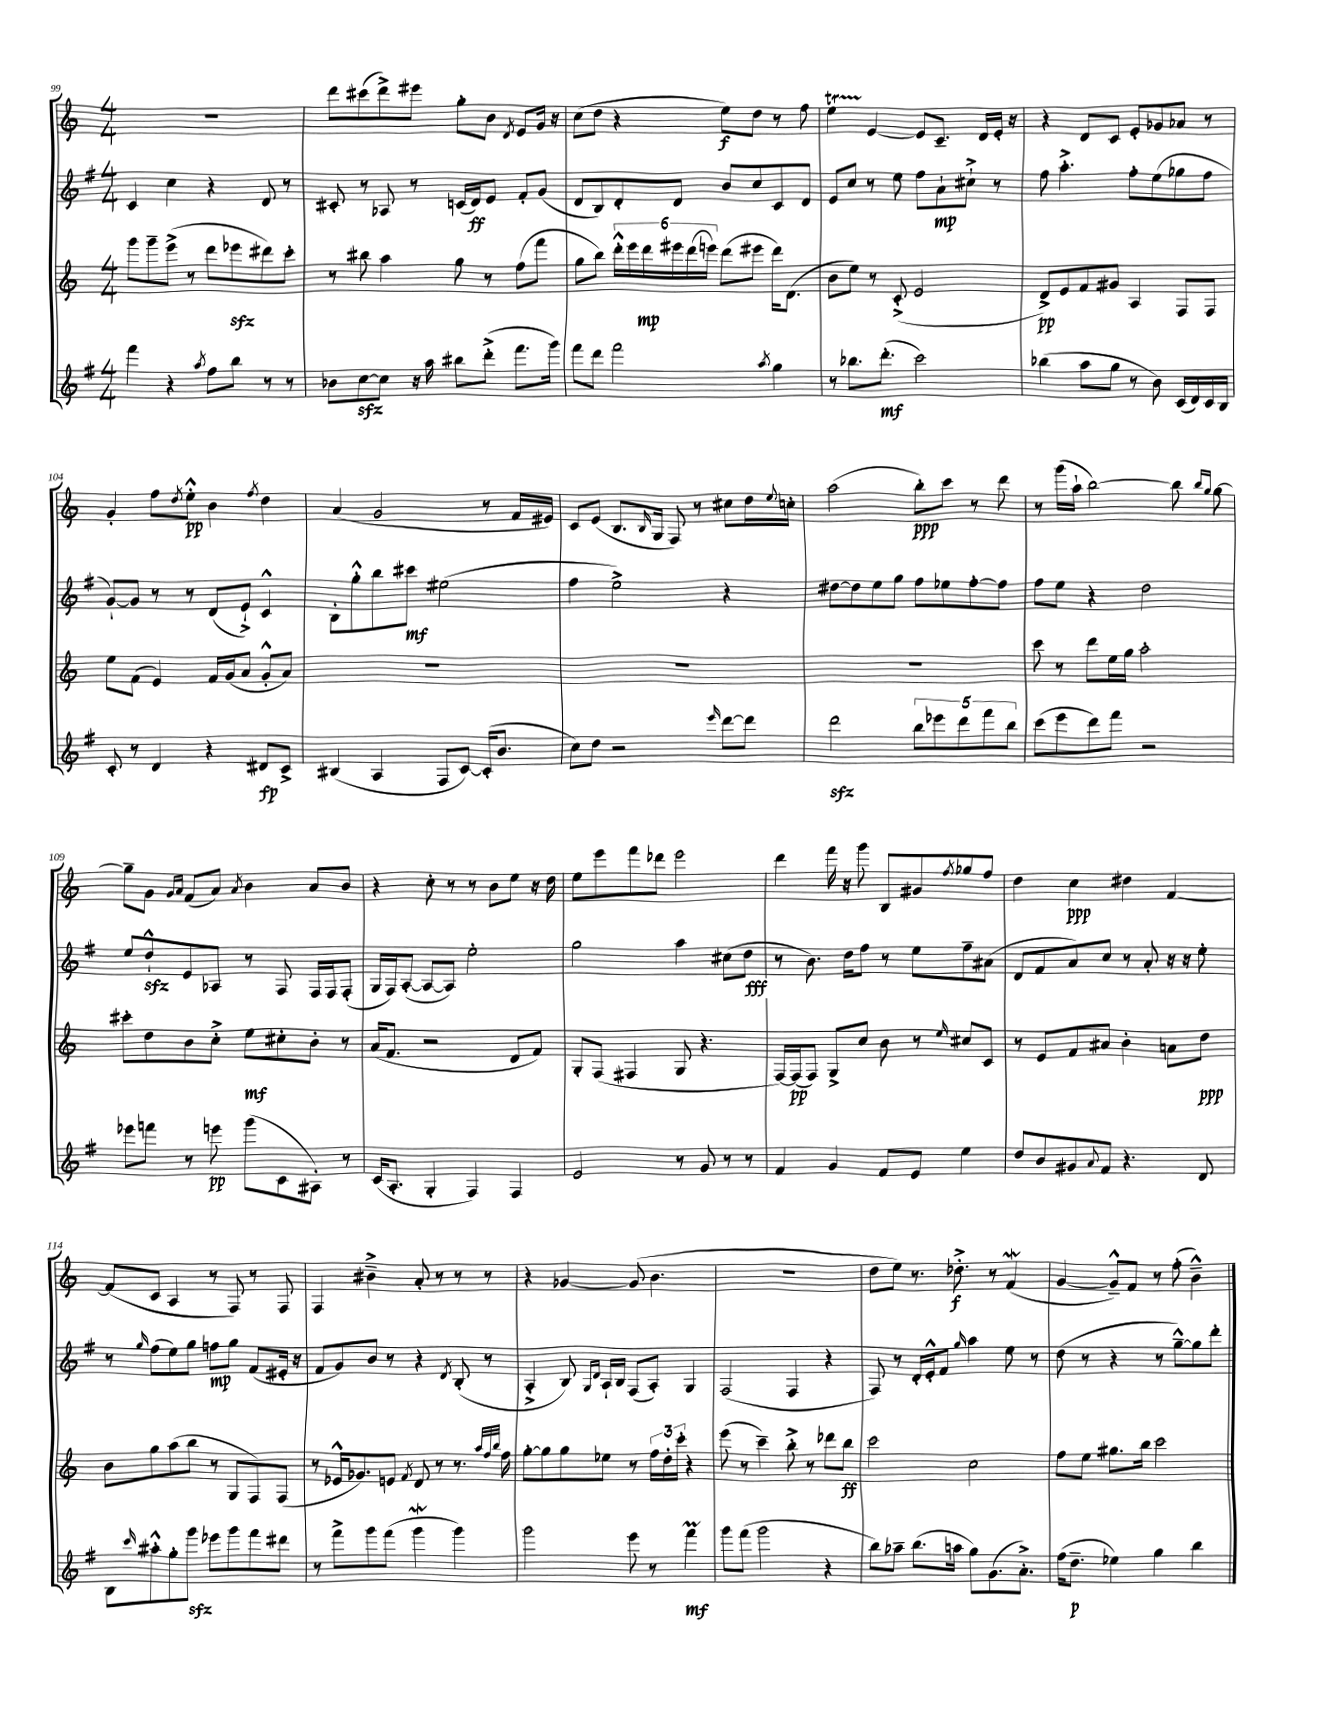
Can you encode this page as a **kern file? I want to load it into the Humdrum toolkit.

**kern	**dynam	**kern	**dynam	**kern	**dynam	**kern	**dynam
*part4	*part4	*part3	*part3	*part2	*part2	*part1	*part1
*staff4	*staff4	*staff3	*staff3	*staff2	*staff2	*staff1	*staff1
*clefG2	*	*clefG2	*	*clefG2	*	*clefG2	*
*k[f#]	*	*k[]	*	*k[f#]	*	*k[]	*
*M4/4	*	*M4/4	*	*M4/4	*	*M4/4	*
=99	=99	=99	=99	=99	=99	=99	=99
4fff#\	.	8ggg\L	.	4c/	.	1r	.
.	.	8ggg~\	.	.	.	.	.
4r	.	(8eee^\J	.	4cc\	.	.	.
.	.	8r	.	.	.	.	.
8qaa/	.	.	.	.	.	.	.
8ff#\L	.	8ddd\L	.	4r	.	.	.
8bb\J	.	8eee-Xzz\	.	.	.	.	.
8r	.	8ddd#X\)	.	8d/	.	.	.
8r	.	8ccc'\J	.	8r	.	.	.
=100	=100	=100	=100	=100	=100	=100	=100
8b-X\L	.	8r	.	8c#X'/	.	8ddd\L	.
[8cczz\	.	8bb#X\	.	8r	.	(8ccc#X\	.
8cc\J]	.	4aa\	.	8A-X/	.	8ddd^\)	.
16r	.	.	.	8r	.	8eee#X\J	.
16aa\	.	.	.	.	.	.	.
8bb#X\L	.	8gg\	.	(16cn/LL	.	8gg'\L	.
.	.	.	.	16d/J)	ff	.	.
(8ddd'^\J	.	8r	.	8e/J	.	8b\J	.
.	.	.	.	.	.	8qd/	.
8.fff#\L	.	(8ff\L	.	8f#'/L	.	8e/L	.
.	.	8fff\J	.	(8g/J	.	16g/Jk	.
16ggg\Jk)	.	.	.	.	.	16r	.
=101	=101	=101	=101	=101	=101	=101	=101
8fff#\L	.	8gg\L	.	8d/L	.	(8cc\L	.
8ddd\J	.	8bb\J)	.	8B/)	.	8dd\J	.
2fff#\	.	24ddd'^^\LL	.	8d'/	.	4r	.
.	.	24eee\	.	.	.	.	.
.	.	24ddd\	mp	.	.	.	.
.	.	24eee#X\	.	8d/J	.	.	.
.	.	(24ddd\	.	.	.	.	.
.	.	24eeen\JJ)	.	.	.	.	.
.	.	(8ddd\L	.	8b/L	.	8ee\L)	f
.	.	8eee#X\J	.	8cc/	.	8dd\J	.
8qaa/	.	.	.	.	.	.	.
4gg\	.	16ddd\KL)	.	8c/	.	8r	.
.	.	(8.d\J	.	.	.	.	.
.	.	.	.	8d/J	.	8ff\	.
=102	=102	=102	=102	=102	=102	=102	=102
8r	.	8b\L	.	8e/L	.	4eet\	.
8.bb-X\L	.	8ee\J)	.	8cc/J	.	.	.
.	.	8r	.	8r	.	[4e/	.
(8.ddd'\J	mf	.	.	.	.	.	.
.	.	(8c'^/	.	8ee\	.	.	.
2ccc\)	.	2e/	.	8ff#\L	.	8e/L]	.
.	.	.	.	8a`\	mp	8.c~/J	.
.	.	.	.	8cc#X`^\J	.	.	.
.	.	.	.	.	.	16d/LL	.
.	.	.	.	8r	.	16e'/JJ	.
.	.	.	.	.	.	16r	.
=103	=103	=103	=103	=103	=103	=103	=103
(4bb-X\	.	8d^/L)	pp	8ff#\	.	4r	.
.	.	8e/	.	4.aa'^\	.	.	.
8aa\L	.	8f/	.	.	.	8d/L	.
8gg\J	.	8g#X/J	.	.	.	8c/J	.
8r	.	4A/	.	8ff#'\L	.	8e'/L	.
8b\)	.	.	.	(8ee\	.	8g-X/	.
(16c/LL	.	8F/L	.	8gg-X\	.	8a-X/J	.
16d/)	.	.	.	.	.	.	.
16c/	.	8F/J	.	8ff#\J	.	8r	.
16B/JJ	.	.	.	.	.	.	.
!!LO:LB:g=z
=104	=104	=104	=104	=104	=104	=104	=104
8c'/	.	8ee\L	.	[8g`/L)	.	4g'/	.
8r	.	(8f\J	.	8g/J]	.	.	.
4d/	.	4e/)	.	8r	.	8ff\L	.
.	.	.	.	.	.	8qdd/	.
.	.	.	.	8r	.	8ee'^^\J	pp
4r	.	16f/LL	.	(8d/L	.	4b\	.
.	.	(16g/J	.	.	.	.	.
.	.	8a/J	.	8e`^/J)	.	.	.
.	.	.	.	.	.	8qff/	.
8d#X/L	fp	8g'^^/L	.	4c^^/	.	4dd\	.
8c^/J	.	8a/J)	.	.	.	.	.
=105	=105	=105	=105	=105	=105	=105	=105
(4B#X/	.	1r	.	8B'\L	.	(4a/	.
.	.	.	.	8gg'^^\	.	.	.
4A/	.	.	.	8bb\	.	2g/	.
.	.	.	.	8ccc#X\J	mf	.	.
8F#/L	.	.	.	(2ee#X\	.	.	.
[8c/J)	.	.	.	.	.	.	.
(16c'/KL]	.	.	.	.	.	8r	.
8.b/J	.	.	.	.	.	.	.
.	.	.	.	.	.	16f/LL	.
.	.	.	.	.	.	16e#X/JJ)	.
=106	=106	=106	=106	=106	=106	=106	=106
8cc\L)	.	1r	.	4ff#\	.	8c/L	.
8dd\J	.	.	.	.	.	(8e/J	.
2r	.	.	.	2ee^\)	.	8.B/L	.
.	.	.	.	.	.	16qqB/	.
.	.	.	.	.	.	16G/Jk	.
.	.	.	.	.	.	8F/)	.
.	.	.	.	.	.	8r	.
16qqeee/	.	.	.	.	.	.	.
[8ddd\L	.	.	.	4r	.	8cc#X\L	.
8ddd\J]	.	.	.	.	.	16dd\L	.
.	.	.	.	.	.	8qqee/	.
.	.	.	.	.	.	16ccn'\JJ	.
=107	=107	=107	=107	=107	=107	=107	=107
2dddzz\	.	1r	.	[8dd#X\L	.	(2aa\	.
.	.	.	.	8dd#\]	.	.	.
.	.	.	.	8ee\	.	.	.
.	.	.	.	8gg\J	.	.	.
10bb\L	.	.	.	8ff#\L	.	8bb'\L)	ppp
10eee-X\	.	.	.	.	.	.	.
.	.	.	.	8ee-X\	.	8ccc\J	.
10ddd\	.	.	.	.	.	.	.
.	.	.	.	[8ff#'\	.	8r	.
10fff#\	.	.	.	.	.	.	.
.	.	.	.	8ff#\J]	.	8ddd\	.
10bb\J	.	.	.	.	.	.	.
=108	=108	=108	=108	=108	=108	=108	=108
(8ccc\L	.	8ccc\	.	8ff#\L	.	8r	.
8eee\	.	8r	.	8ee\J	.	(16ggg\LL	.
.	.	.	.	.	.	16aa`\JJ	.
8ddd\)	.	8ddd\L	.	4r	.	[2bb\)	.
8fff#\J	.	16ee\L	.	.	.	.	.
.	.	16gg\JJ	.	.	.	.	.
2r	.	2aa'\	.	2dd\	.	.	.
.	.	.	.	.	.	8bb\]	.
.	.	.	.	.	.	16qqbb/LL	.
.	.	.	.	.	.	16qqgg/JJ	.
.	.	.	.	.	.	[8gg\	.
!!LO:LB:g=z
=109	=109	=109	=109	=109	=109	=109	=109
8eee-X\L	.	8ccc#X'\L	.	8ee/L	.	8gg~\L]	.
8fffn\J	.	8dd\	.	8ddzz`^^/	.	8g\J	.
.	.	.	.	.	.	16qqg/LL	.
.	.	.	.	.	.	16qqa/JJ	.
8r	.	8b\	.	8e/	.	(8f/L	.
8eeen\	pp	8cc'^\J	.	8A-X/J	.	8a/J)	.
.	.	.	.	.	.	8qa/	.
(8ggg\L	.	8ee\L	mf	8r	.	4b\	.
8c\	.	8cc#X'\	.	8F#/	.	.	.
8A#X'\J)	.	8b'\J	.	16F#/LL	.	8a/L	.
.	.	.	.	16F#/J	.	.	.
8r	.	8r	.	(8F#'/J	.	8b/J	.
=110	=110	=110	=110	=110	=110	=110	=110
(16c/KL	.	(16a/KL	.	16G/LL	.	4r	.
8.A'/J	.	8.f/J	.	16F#/J)	.	.	.
.	.	.	.	([8A'/J	.	.	.
4G'/	.	2r	.	8A/L_	.	8cc'\	.
.	.	.	.	8A/J])	.	8r	.
4F#/)	.	.	.	2ee'\	.	8r	.
.	.	.	.	.	.	8b\L	.
4F#/	.	8d/L	.	.	.	8ee\J	.
.	.	8f/J)	.	.	.	16r	.
.	.	.	.	.	.	16dd\	.
=111	=111	=111	=111	=111	=111	=111	=111
2e/	.	8G'/L	.	2gg\	.	8ee\L	.
.	.	(8F/J	.	.	.	8eee\	.
.	.	4F#X/	.	.	.	8fff\	.
.	.	.	.	.	.	8ddd-X\J	.
8r	.	8G/	.	4aa\	.	2eee\	.
8g/	.	4.r	.	.	.	.	.
8r	.	.	.	(8cc#X\L	.	.	.
8r	.	.	.	8dd\J	fff	.	.
=112	=112	=112	=112	=112	=112	=112	=112
4f#/	.	[16F/LL)	.	8r	.	4ddd\	.
.	.	(16F/J]	pp	.	.	.	.
.	.	8F/J)	.	8.b\)	.	.	.
4g/	.	8G^/L	.	.	.	16fff\	.
.	.	.	.	16dd\KL	.	16r	.
.	.	8cc/J	.	8ff#\J	.	8ggg\	.
8f#/L	.	8b\	.	8r	.	8B/L	.
8e/J	.	8r	.	8ee\L	.	8g#X/	.
.	.	16qqee/	.	.	.	8qff/	.
4ee\	.	8cc#X/L	.	8ff#~\	.	8gg-X/	.
.	.	8c/J	.	(8a#X\J	.	8ff/J	.
=113	=113	=113	=113	=113	=113	=113	=113
8dd/L	.	8r	.	8d/L	.	4dd\	.
8b/	.	8e/L	.	8f#/	.	.	.
8g#X/	.	8f/	.	8a/)	.	4cc\	ppp
8qqa/	.	.	.	.	.	.	.
8f#/J	.	8a#X/J	.	8cc/J	.	.	.
4.r	.	4b'\	.	8r	.	4dd#X\	.
.	.	.	.	8a'/	.	.	.
.	.	8an\L	.	16r	.	[4f/	.
.	.	.	.	16r	.	.	.
8d/	.	8dd\J	ppp	8ee'\	.	.	.
!!LO:LB:g=z
=114	=114	=114	=114	=114	=114	=114	=114
8B\L	.	8b\L	.	8r	.	(8f/L]	.
16qqccc/	.	.	.	16qqgg/	.	.	.
8aa#X'^^\	.	8gg\	.	(8ff#\L	.	8c/J	.
8gg'\	.	(8aa\	.	8ee\)	.	4A/	.
8gggzz\J	.	8bb\J	.	8gg\J	.	.	.
8eee-X\L	.	8r	.	8ffn\L	mp	8r	.
8ggg\	.	8G/L	.	8gg\J	.	8F/)	.
8fff#\	.	8F/)	.	(8f#/L	.	8r	.
8ddd#X\J	.	(8F/J	.	16e#X'/Jk	.	8F/	.
.	.	.	.	16r	.	.	.
=115	=115	=115	=115	=115	=115	=115	=115
8r	.	8r	.	8f#/L	.	4F/	.
8fff#^\L	.	16e-X^^/KL	.	8g/)	.	.	.
.	.	8.g-X/)	.	.	.	.	.
8ggg\	.	.	.	8b/J	.	4b#X~^\	.
(8fff#\J	.	8en/J	.	8r	.	.	.
.	.	8qf/	.	.	.	.	.
4gggw\	.	8d/	.	4r	.	8a'/	.
.	.	8r	.	.	.	8r	.
.	.	.	.	8qd/	.	.	.
4ggg\)	.	8.r	.	(8B'/	.	8r	.
.	.	.	.	8r	.	8r	.
.	.	32qqaa/LLL	.	.	.	.	.
.	.	32qqff/	.	.	.	.	.
.	.	32qqbb/JJJ	.	.	.	.	.
.	.	16ff\	.	.	.	.	.
=116	=116	=116	=116	=116	=116	=116	=116
2ggg\	.	[8gg'\L	.	4A'^/	.	4r	.
.	.	8gg\]	.	.	.	.	.
.	.	8gg\	.	8B/)	.	[4g-X/	.
.	.	.	.	16qqG/LL	.	.	.
.	.	.	.	16qqd/JJ	.	.	.
.	.	8ee-X\J	.	16A`/LL	.	.	.
.	.	.	.	16B/JJ	.	.	.
8eee\	.	8r	.	(8F#/L	.	(8g-/]	.
8r	.	24ff\LL	.	8A'/J)	.	4.b\	.
.	.	24dd'\	.	.	.	.	.
.	.	24ccc'\JJ	.	.	.	.	.
4fff#m\	mf	4r	.	4G/	.	.	.
=117	=117	=117	=117	=117	=117	=117	=117
8ggg\L	.	(8eee\	.	(2F#/	.	1r	.
(8fff#\J	.	8r	.	.	.	.	.
2ggg\	.	4ccc~\)	.	.	.	.	.
.	.	8bb'^\	.	4F#/	.	.	.
.	.	8r	.	.	.	.	.
4r	.	8ddd-X\L	.	4r	.	.	.
.	.	8bb\J	ff	.	.	.	.
=118	=118	=118	=118	=118	=118	=118	=118
8bb\L)	.	2ccc\	.	8F#/)	.	8dd\L	.
8aa-X~\J	.	.	.	8r	.	8ee\J)	.
(8.bb\L	.	.	.	16d'/LL	.	8.r	.
.	.	.	.	16e'^^/J	.	.	.
.	.	.	.	8f#/J	.	.	.
16aan\Jk	.	.	.	.	.	8.dd-X'^\	f
.	.	.	.	16qqgg/	.	.	.
8gg\L)	.	2cc\	.	4aa\	.	.	.
(8.g\	.	.	.	.	.	8r	.
.	.	.	.	8ee\	.	(4fw/	.
8.a'^\J)	.	.	.	.	.	.	.
.	.	.	.	8r	.	.	.
=119	=119	=119	=119	=119	=119	=119	=119
(16ff#\KL	.	8ff\L	.	(8dd\	.	[4g/	.
8.dd~\J	p	.	.	.	.	.	.
.	.	8ee\J	.	8r	.	.	.
4ee-X\)	.	8.gg#X\L	.	4r	.	8g~^^/L])	.
.	.	.	.	.	.	8f/J	.
.	.	16bb\Jk	.	.	.	.	.
4gg\	.	2ccc\	.	8r	.	8r	.
.	.	.	.	[8gg~^^\L)	.	(8ff'\	.
4bb\	.	.	.	8gg\]	.	4b~^^\)	.
.	.	.	.	8ddd'\J	.	.	.
==	==	==	==	==	==	==	==
*-	*-	*-	*-	*-	*-	*-	*-
